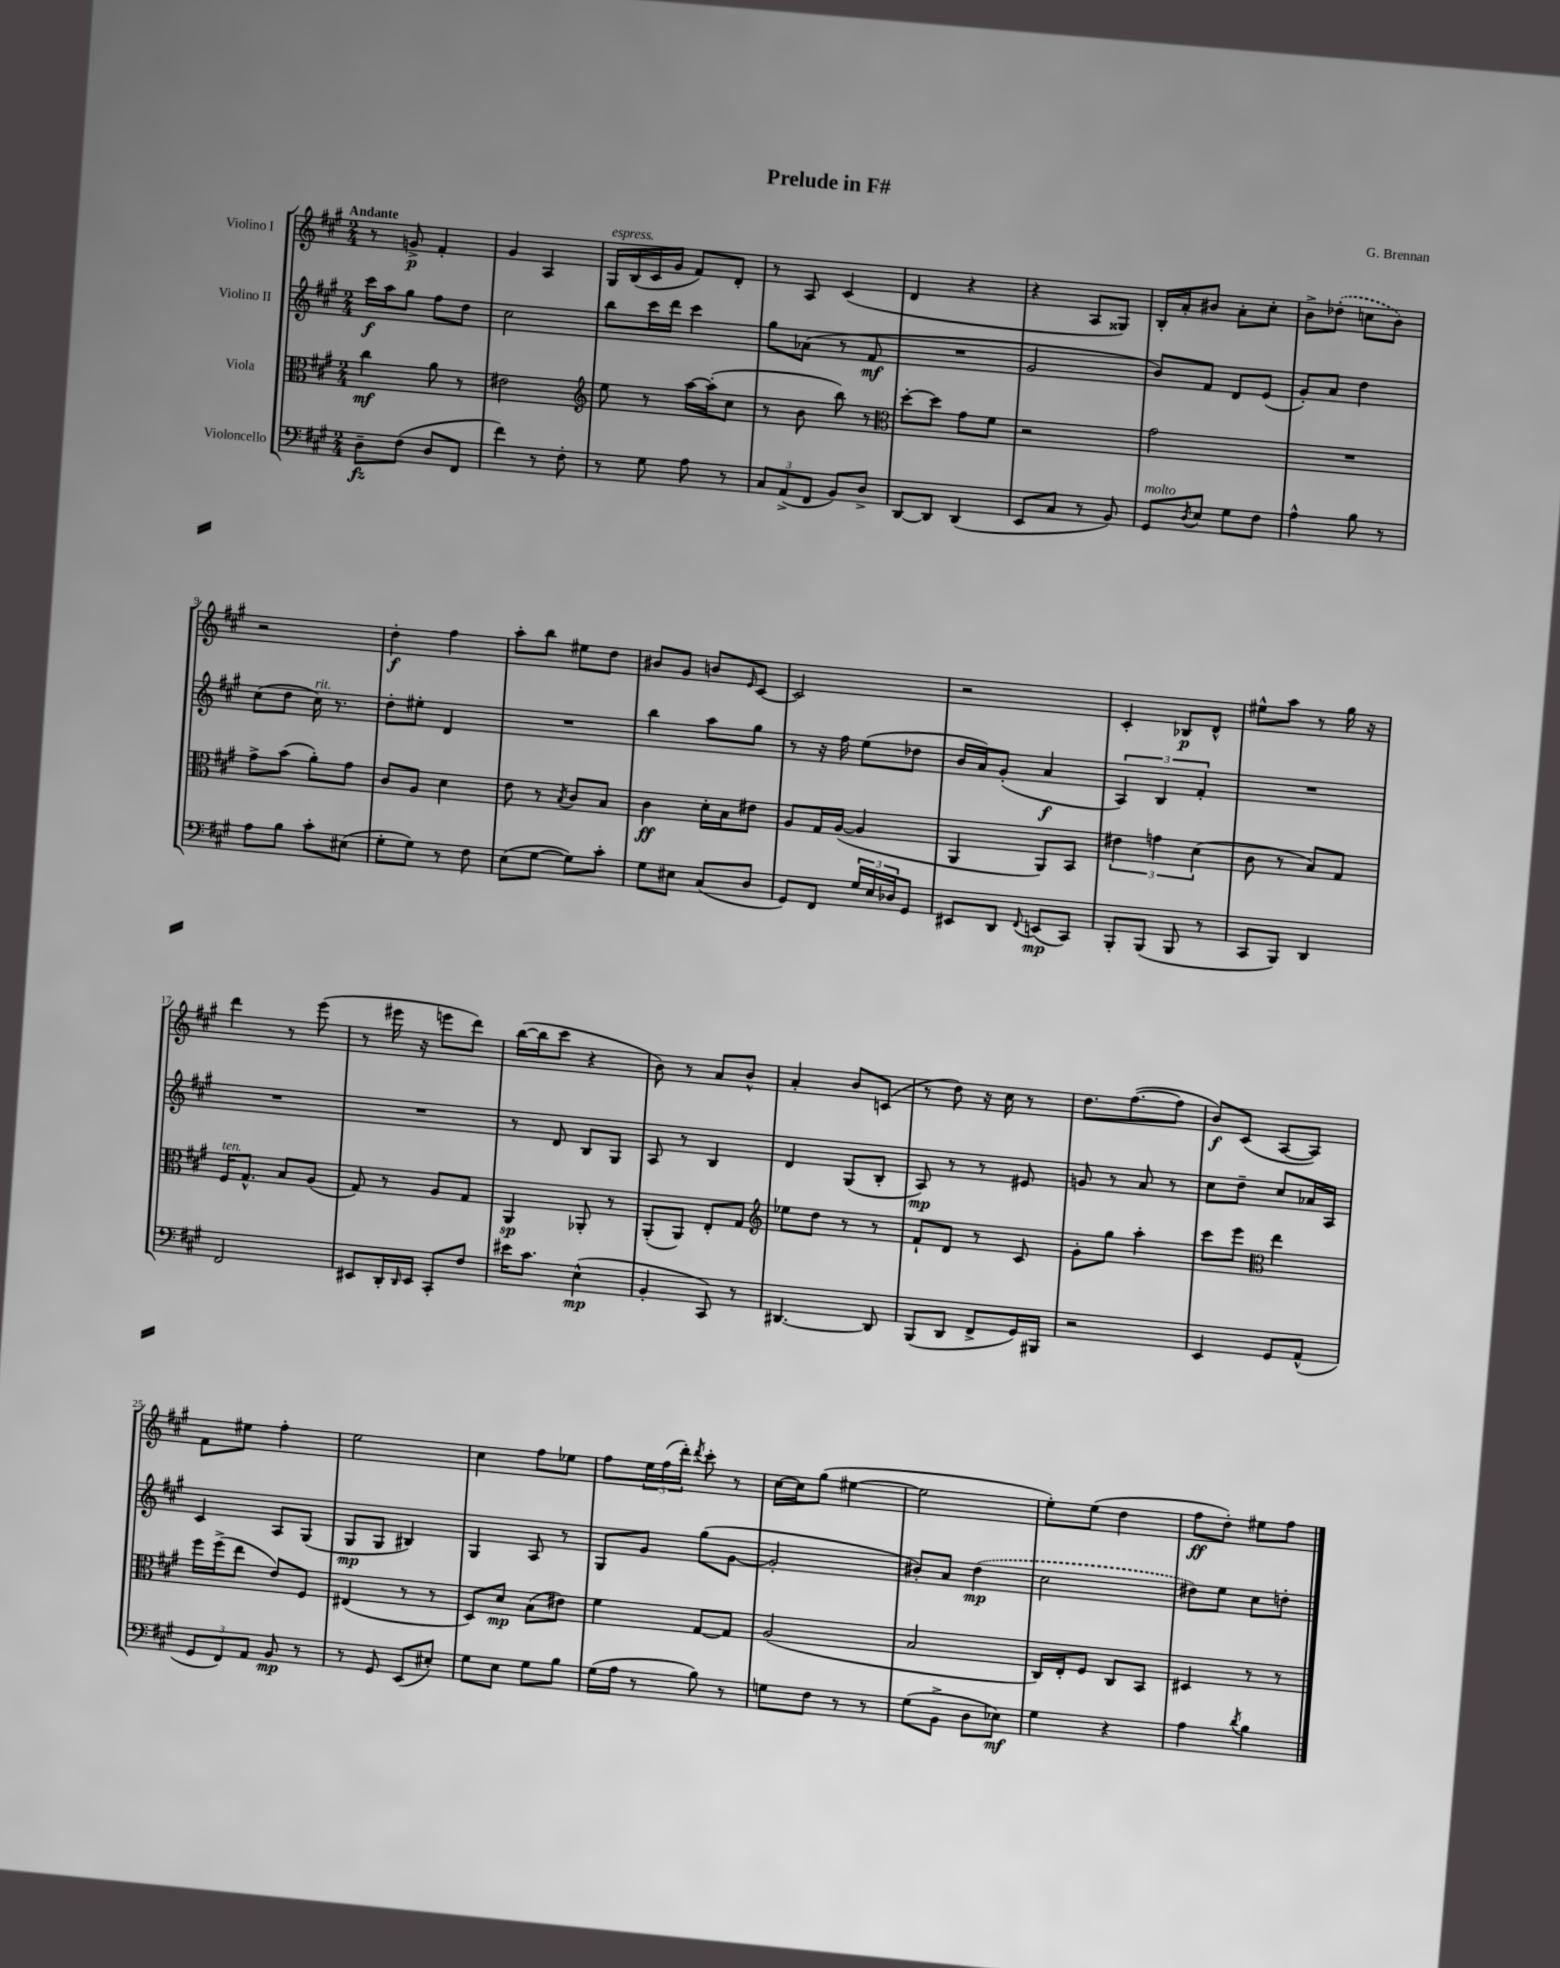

**kern	**dynam	**kern	**dynam	**kern	**dynam	**kern	**dynam
*part4	*part4	*part3	*part3	*part2	*part2	*part1	*part1
*staff4	*staff4	*staff3	*staff3	*staff2	*staff2	*staff1	*staff1
*I"Violoncello	*	*I"Viola	*	*I"Violino II	*	*I"Violino I	*
*clefF4	*	*clefC3	*	*clefG2	*	*clefG2	*
*k[f#c#g#]	*	*k[f#c#g#]	*	*k[f#c#g#]	*	*k[f#c#g#]	*
*M2/4	*	*M2/4	*	*M2/4	*	*M2/4	*
=1	=1	=1	=1	=1	=1	=1	=1
!	!	!	!	!	!	!LO:TX:a:B:t=Andante	!
8D~\L	fz	4cc#\	mf	16ccc#\LL	f	8r	.
.	.	.	.	16aa\J	.	.	.
(8F#\J	.	.	.	8gg#\J	.	8gn^/	p
8D/L	.	8a\	.	8ff#\L	.	4f#'/	.
8FF#/J	.	8r	.	8dd\J	.	.	.
=2	=2	=2	=2	=2	=2	=2	=2
4f#\)	.	2e#X\	.	2cc#\	.	4g#/	.
8r	.	.	.	.	.	4A/	.
8F#'\	.	.	.	.	.	.	.
=3	=3	=3	=3	=3	=3	=3	=3
*	*	*clefG2	*	*	*	*	*
!	!	!	!	!	!	!LO:TX:a:i:t=espress.	!
8r	.	8ee\	.	8bb\L	.	16G#/LL	.
.	.	.	.	.	.	(16B/	.
8G#\	.	8r	.	16ccc#\L	.	16c#/	.
.	.	.	.	16ddd\JJ	.	16g#/JJ	.
8A\	.	[16aa\LL	.	4ccc#\	.	8f#/L)	.
.	.	(16aa'\J]	.	.	.	.	.
8r	.	8cc#\J	.	.	.	8d'/J	.
=4	=4	=4	=4	=4	=4	=4	=4
12C#/L	.	8r	.	8gg#\L	.	8r	.
(12AA^/	.	.	.	.	.	.	.
.	.	8b\	.	(8a-X\J	.	8A/	.
12FF#/J	.	.	.	.	.	.	.
8BB/L)	.	8bb\)	.	8r	.	(4c#/	.
8D^/J	.	8r	.	8f#/	mf	.	.
=5	=5	=5	=5	=5	=5	=5	=5
*	*	*clefC3	*	*	*	*	*
[8DD/L	.	[8dd'\L	.	2r	.	4d/	.
8DD/J]	.	8dd\J]	.	.	.	.	.
(4DD/	.	8g#\L	.	.	.	4r	.
.	.	8f#\J	.	.	.	.	.
=6	=6	=6	=6	=6	=6	=6	=6
8EE/L	.	2r	.	2g#/	.	4r	.
8C#/J	.	.	.	.	.	.	.
8r	.	.	.	.	.	8A/L	.
8BB/)	.	.	.	.	.	8G##X/J)	.
=7	=7	=7	=7	=7	=7	=7	=7
!LO:TX:a:i:t=molto	!	!	!	!	!	!	!
8GG#/L	.	2g#\	.	8b/L)	.	16B'/LL	.
.	.	.	.	.	.	16a'/J	.
8qD/	.	.	.	.	.	.	.
8E/J	.	.	.	8f#/J	.	8b#X/J	.
8G#\L	.	.	.	8d/L	.	8a'\L	.
8F#\J	.	.	.	(8e/J	.	8cc#'\J	.
=8	=8	=8	=8	=8	=8	=8	=8
4A^^\	.	2r	.	8g#'/L)	.	8b^\L	.
.	.	.	.	8a/J	.	(8dd-X'\J	.
8B\	.	.	.	4dd\	.	8ccn\L	.
8r	.	.	.	.	.	8b\J)	.
!!LO:LB:g=z
=9	=9	=9	=9	=9	=9	=9	=9
8A\L	.	8g#^\L	.	(8cc#\L	.	2r	.
8B\J	.	(8b\J	.	8dd\J	.	.	.
!	!	!	!	!LO:TX:a:i:t=rit.	!	!	!
8c#'\L	.	8a'\L)	.	16cc#\)	.	.	.
.	.	.	.	8.r	.	.	.
(8E#X\J	.	8g#\J	.	.	.	.	.
=10	=10	=10	=10	=10	=10	=10	=10
8G#'\L	.	8c#/L	.	8dd'\L	.	4dd'\	f
8G#\J)	.	8A/J	.	8ee#X'\J	.	.	.
8r	.	4d\	.	4d/	.	4ff#\	.
8F#\	.	.	.	.	.	.	.
=11	=11	=11	=11	=11	=11	=11	=11
(8E\L	.	8e\	.	2r	.	8aa'\L	.
[8G#\J	.	8r	.	.	.	8bb\J	.
.	.	8qB/	.	.	.	.	.
8G#\L])	.	8c#/L	.	.	.	8ee#X\L	.
8c#'\J	.	8B/J	.	.	.	8dd\J	.
=12	=12	=12	=12	=12	=12	=12	=12
8G#\L	.	4c#\	ff	4bb\	.	8b#X/L	.
8E#X\J	.	.	.	.	.	8g#/J	.
(8C#/L	.	16d'\LL	.	8aa\L	.	8bn/L	.
.	.	16B\J	.	.	.	.	.
.	.	.	.	.	.	16qqe/	.
8D/J	.	8e#X\J	.	8gg#\J	.	[8c#/J	.
=13	=13	=13	=13	=13	=13	=13	=13
8GG#/L)	.	8A/L	.	8r	.	2c#/]	.
8FF#/J	.	16G#/L	.	16r	.	.	.
.	.	([16A/JJ	.	16ff#\	.	.	.
24G#/LL	.	4A/]	.	(8ee\L	.	.	.
24E/	.	.	.	.	.	.	.
24D-X/J	.	.	.	.	.	.	.
8GG#/J	.	.	.	8dd-X\J	.	.	.
=14	=14	=14	=14	=14	=14	=14	=14
8EE#X/L	.	4AA/	.	16b/LL	.	2r	.
.	.	.	.	16a/J)	.	.	.
8DD/J	.	.	.	(8g#'/J	.	.	.
8qqFF#/	.	.	.	.	.	.	.
(8EEn/L	mp	8AA/L)	.	4a/	f	.	.
8CC#/J)	.	8BB/J	.	.	.	.	.
=15	=15	=15	=15	=15	=15	=15	=15
8BBB'/L	.	6e#X\	.	6A/)	.	4c#'/	.
(8BBB/J	.	.	.	.	.	.	.
.	.	6gn\	.	6B/	.	.	.
8BBB/	.	.	.	.	.	8B-X/L	p
.	.	(6d\	.	6f#'/	.	.	.
8r	.	.	.	.	.	8d^^/J	.
=16	=16	=16	=16	=16	=16	=16	=16
8CC#/L	.	8c#\	.	2r	.	8ee#X^^\L	.
8BBB/J)	.	8r	.	.	.	8aa\J	.
4DD/	.	8B/L)	.	.	.	8r	.
.	.	8G#/J	.	.	.	16gg#\	.
.	.	.	.	.	.	16r	.
!!LO:LB:g=z
=17	=17	=17	=17	=17	=17	=17	=17
!	!	!LO:TX:a:i:t=ten.	!	!	!	!	!
2FF#/	.	16F#/KL	.	2r	.	4ddd\	.
.	.	8.G#^^/J	.	.	.	.	.
.	.	8B/L	.	.	.	8r	.
.	.	(8A/J	.	.	.	(8eee\	.
=18	=18	=18	=18	=18	=18	=18	=18
8EE#X/L	.	8G#/)	.	2r	.	8r	.
16DD'/L	.	8r	.	.	.	16eee#X\	.
16qqDD/	.	.	.	.	.	.	.
16EE#/JJ	.	.	.	.	.	16r	.
8CC#'/L	.	8A/L	.	.	.	8eeen\L	.
8F#/J	.	8G#/J	.	.	.	8ddd\J)	.
=19	=19	=19	=19	=19	=19	=19	=19
16e#X\KL	.	4AA/	sp	8r	.	([16bb\LL	.
8.c#\J	.	.	.	.	.	16bb\J]	.
.	.	.	.	8d/	.	8ccc#\J	.
(4E^^\	mp	8AA-X'/	.	8B/L	.	4r	.
.	.	8r	.	8G#/J	.	.	.
=20	=20	=20	=20	=20	=20	=20	=20
4BB'/	.	(8AA'/L	.	8A/	.	8b\)	.
.	.	8AA/J)	.	8r	.	8r	.
8CC#/)	.	8E'/L	.	4B/	.	8a/L	.
8r	.	8G#/J	.	.	.	8b^^/J	.
=21	=21	=21	=21	=21	=21	=21	=21
*	*	*clefG2	*	*	*	*	*
[4.DD#X/	.	8ee-X\L	.	4d/	.	4a'/	.
.	.	8dd\J	.	.	.	.	.
.	.	8r	.	(8G#/L	.	8b/L	.
8DD#/]	.	8r	.	8B'/J	.	(8cn/J	.
=22	=22	=22	=22	=22	=22	=22	=22
(8BBB/L	.	8f#`/L	.	8A/)	mp	8r	.
8DD/J	.	8d/J	.	8r	.	8dd\)	.
8FF#^/L	.	8r	.	8r	.	16r	.
.	.	.	.	.	.	16cc#\	.
16GG#/L)	.	8c#/	.	8e#X/	.	8r	.
16BBB#X/JJ	.	.	.	.	.	.	.
=23	=23	=23	=23	=23	=23	=23	=23
2r	.	8g#'\L	.	8gn/	.	8.dd\L	.
.	.	8gg#\J	.	8r	.	.	.
.	.	.	.	.	.	([8.ff#\	.
.	.	4aa'\	.	8a/	.	.	.
.	.	.	.	8r	.	8ff#\J]	.
=24	=24	=24	=24	=24	=24	=24	=24
4EE/	.	8ccc#\L	.	8cc#\L	.	8b/L)	f
.	.	8eee\J	.	8dd~\J	.	(8c#/J	.
*	*	*clefC3	*	*	*	*	*
8GG#/L	.	4ee\	.	8cc#/L	.	[8A/L	.
(8AA^^/J	.	.	.	16a-X/L	.	8A/J])	.
.	.	.	.	16A/JJ	.	.	.
!!LO:LB:g=z
=25	=25	=25	=25	=25	=25	=25	=25
12GG#/L	.	16ff#\LL	.	4c#/	.	8f#\L	.
.	.	(16ff#^\J	.	.	.	.	.
12FF#/)	.	.	.	.	.	.	.
.	.	8ee\J	.	.	.	8ee#X\J	.
12AA/J	.	.	.	.	.	.	.
8BB/	mp	8e/L)	.	8A/L	.	4ff#'\	.
8r	.	8F#/J	.	(8G#/J	.	.	.
=26	=26	=26	=26	=26	=26	=26	=26
8r	.	(4E#X/	.	8G#/L	mp	2ee\	.
8GG#/	.	.	.	8G#/J	.	.	.
(8EE/L	.	8r	.	4B#X/)	.	.	.
8E#X'/J)	.	8r	.	.	.	.	.
=27	=27	=27	=27	=27	=27	=27	=27
8G#\L	.	8D/L)	.	4G#/	.	4cc#\	.
8E\J	.	8d/J	mp	.	.	.	.
8G#\L	.	(8B\L	.	8A/	.	8ff#\L	.
8B\J	.	8e#X\J)	.	8r	.	8ee-X\J	.
=28	=28	=28	=28	=28	=28	=28	=28
(16G#\LL	.	4f#\	.	8G#/L	.	8ff#\L	.
16A\JJ	.	.	.	.	.	.	.
8r	.	.	.	8g#/J	.	24ee\L	.
.	.	.	.	.	.	(24ff#\	.
.	.	.	.	.	.	24ddd'\JJ)	.
.	.	.	.	.	.	8qddd/	.
8B\)	.	[8G#/L	.	(8gg#\L	.	8ccc#'\	.
8r	.	8G#/J]	.	[8g#\J	.	8r	.
=29	=29	=29	=29	=29	=29	=29	=29
8Gn\L	.	(2A/	.	2g#'/]	.	[16cc#\LL	.
.	.	.	.	.	.	16cc#\J]	.
8F#\J	.	.	.	.	.	(8gg#\J	.
8r	.	.	.	.	.	[4ee#X\	.
8r	.	.	.	.	.	.	.
=30	=30	=30	=30	=30	=30	=30	=30
(8G#\L	.	2B/	.	8b#X'/L)	.	2ee#\]	.
8BB^\J	.	.	.	8a/J	.	.	.
8D\L	.	.	.	(4dd\	mp	.	.
8E-X\J)	mf	.	.	.	.	.	.
=31	=31	=31	=31	=31	=31	=31	=31
4G#\	.	16C#/LL)	.	2cc#\	.	8ee'\L)	.
.	.	16E'/J	.	.	.	.	.
.	.	8F#/J	.	.	.	(8ee\J	.
4r	.	8C#/L	.	.	.	4dd\	.
.	.	8BB/J	.	.	.	.	.
=32	=32	=32	=32	=32	=32	=32	=32
4A\	.	4D#X/	.	8dd#X\L)	.	8ff#\L	ff
.	.	.	.	8ee\J	.	8dd'\J)	.
8qd/	.	.	.	.	.	.	.
4B\	.	8r	.	8cc#\L	.	8ee#X\L	.
.	.	8r	.	8ddn'\J	.	8ff#\J	.
==	==	==	==	==	==	==	==
*-	*-	*-	*-	*-	*-	*-	*-
